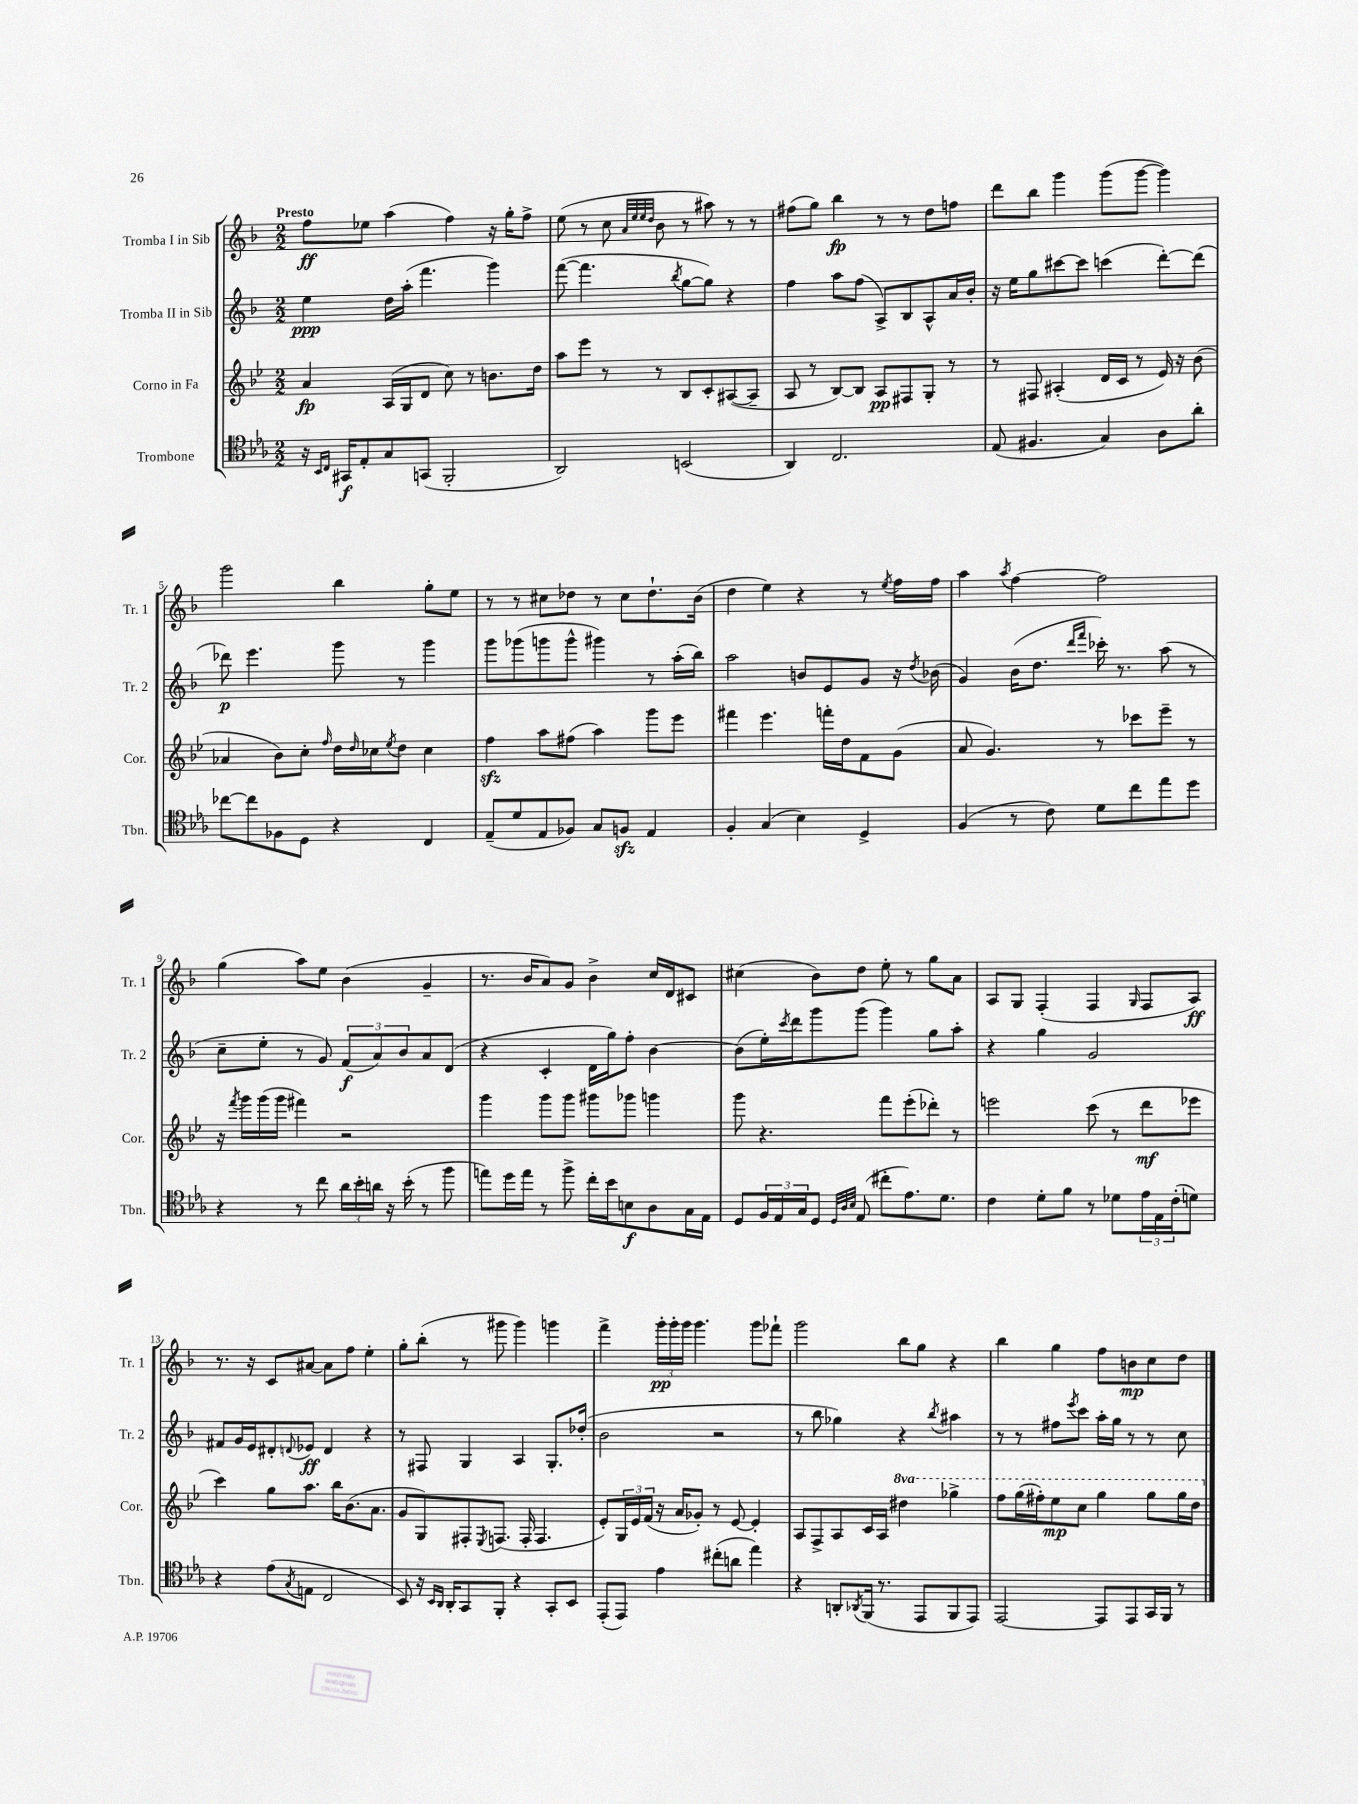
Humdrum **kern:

**kern	**dynam	**kern	**dynam	**kern	**dynam	**kern	**dynam
*part4	*part4	*part3	*part3	*part2	*part2	*part1	*part1
*staff4	*staff4	*staff3	*staff3	*staff2	*staff2	*staff1	*staff1
*I"Trombone	*	*I"Corno in Fa	*	*I"Tromba II in Sib	*	*I"Tromba I in Sib	*
*I'Tbn.	*	*I'Cor.	*	*I'Tr. 2	*	*I'Tr. 1	*
*clefC4	*	*clefG2	*	*clefG2	*	*clefG2	*
*k[b-e-a-]	*	*k[b-e-]	*	*k[b-]	*	*k[b-]	*
*M2/2	*	*M2/2	*	*M2/2	*	*M2/2	*
=1	=1	=1	=1	=1	=1	=1	=1
!	!	!	!	!	!	!LO:TX:a:B:t=Presto	!
16r	.	4a/	fp	4ee\	ppp	8ff\L	ff
16qqBB-/LL	.	.	.	.	.	.	.
16qqC/JJ	.	.	.	.	.	.	.
16GG#X/KL	f	.	.	.	.	.	.
8E-'/	.	.	.	.	.	8ee-X\J	.
8G/	.	(16A/LL	.	16dd\LL	.	(4aa\	.
.	.	16G/J	.	(16aa'\JJ	.	.	.
(8GGn/J	.	8d/J	.	4.fff\	.	.	.
2FF'/	.	8cc\)	.	.	.	4ff\)	.
.	.	8r	.	.	.	.	.
.	.	8.bn\L	.	4ggg\)	.	16r	.
.	.	.	.	.	.	16gg'\KL	.
.	.	.	.	.	.	8ff^\J	.
.	.	16dd\Jk	.	.	.	.	.
=2	=2	=2	=2	=2	=2	=2	=2
2AA-/)	.	8aa\L	.	([8fff\	.	(8ee\	.
.	.	8eee-\J	.	4.fff\]	.	8r	.
.	.	8r	.	.	.	8cc\	.
.	.	.	.	.	.	32qqa/LLL	.
.	.	.	.	.	.	32qqee/	.
.	.	.	.	.	.	32qqee/	.
.	.	.	.	.	.	32qqdd/JJJ	.
.	.	8r	.	.	.	8b-\	.
.	.	.	.	8qbb-/	.	.	.
(2BBn/	.	8B-/L	.	[8gg\L	.	8r	.
.	.	8c'/	.	8gg\J])	.	8aa#X\)	.
.	.	([8A#X/	.	4r	.	8r	.
.	.	8A#~/J]	.	.	.	8r	.
=3	=3	=3	=3	=3	=3	=3	=3
4AA-/)	.	8A/	.	4ff\	.	(8ff#X\L	.
.	.	8r	.	.	.	8gg\J)	.
2.C/	.	[8B-/L)	.	8aa\L	.	4bb-\	fp
.	.	8B-/J]	.	(8ff\J	.	.	.
.	.	8A/L	pp	8A^/L)	.	8r	.
.	.	8F#X/	.	8B-/	.	8r	.
.	.	8G'/J	.	8A^^/	.	8dd\L	.
.	.	8r	.	16a/L	.	8ffn\J	.
.	.	.	.	16b-'/JJ	.	.	.
=4	=4	=4	=4	=4	=4	=4	=4
(8E-/	.	8r	.	16r	.	8ddd\L	.
.	.	.	.	16ee\KL	.	.	.
4.F#X/	.	8F#X/	.	8gg\	.	8bb-\J	.
.	.	(4A#X'/	.	[8ccc#X\	.	4ggg\	.
.	.	.	.	8ccc#\J]	.	.	.
4G/)	.	16d/LL	.	(4cccn\	.	(8ggg\L	.
.	.	16c/JJ	.	.	.	.	.
.	.	8r	.	.	.	[8ggg\J	.
8A-\L	.	16e-/)	.	[8ddd'\L)	.	4ggg\])	.
.	.	16r	.	.	.	.	.
8a-'\J	.	(8b-\	.	(8ddd\J]	.	.	.
!!LO:LB:g=z
=5	=5	=5	=5	=5	=5	=5	=5
[8cc-X\L	.	4a-X/	.	8ddd-X\)	p	2ggg\	.
8cc-\]	.	.	.	4.eee\	.	.	.
8F-X\	.	8b-\L)	.	.	.	.	.
8D\J	.	8cc'\J	.	.	.	.	.
.	.	16qqff/	.	.	.	.	.
4r	.	16dd\LL	.	8ggg\	.	4bb-\	.
.	.	16qqdd/	.	.	.	.	.
.	.	16cc-X\J	.	.	.	.	.
.	.	8qee-/	.	.	.	.	.
.	.	8dd\J	.	8r	.	.	.
4C/	.	4cc-\	.	4ggg\	.	8gg'\L	.
.	.	.	.	.	.	8ee\J	.
=6	=6	=6	=6	=6	=6	=6	=6
(8E-~/L	.	4ffzz\	.	8ggg\L	.	8r	.
8d/	.	.	.	(8ggg-X\	.	8r	.
8E-/	.	8aa\L	.	8gggn\	.	8cc#X\L	.
8F-X/J)	.	(8ff#X\J	.	8ggg^^\J	.	8dd-X\J	.
8G/L	.	4aa\)	.	4ggg#X\)	.	8r	.
8Fnzz/J	.	.	.	.	.	8cc#\L	.
4E-/	.	8ggg\L	.	8r	.	8.dd-`\	.
.	.	8eee-\J	.	(16aa'\LL	.	.	.
.	.	.	.	16bb-\JJ)	.	(16b-\Jk	.
=7	=7	=7	=7	=7	=7	=7	=7
4F'/	.	4fff#X\	.	2aa\	.	4dd\	.
(4G/	.	4.eee-\	.	.	.	4ee\)	.
4B-\)	.	.	.	8bn/L	.	4r	.
.	.	16fffn'\LL	.	8e/	.	.	.
.	.	16dd\J	.	.	.	.	.
4D^/	.	8f\	.	8g/J	.	8r	.
.	.	.	.	.	.	8qee/	.
.	.	(8g\J	.	16r	.	16ff\LL	.
.	.	.	.	8qdd/	.	.	.
.	.	.	.	(16b-X\	.	16ff\JJ	.
=8	=8	=8	=8	=8	=8	=8	=8
(4F/	.	8a/	.	4g/)	.	4aa\	.
.	.	4.g/)	.	.	.	.	.
.	.	.	.	.	.	8qaa/	.
8r	.	.	.	(16b-\KL	.	[4ff\	.
.	.	.	.	8.dd\J	.	.	.
8c\)	.	.	.	.	.	.	.
.	.	.	.	16qqddd/LL	.	.	.
.	.	.	.	16qqfff/JJ	.	.	.
8d\L	.	8r	.	16ccc-X'\)	.	2ff\]	.
.	.	.	.	8.r	.	.	.
8cc\	.	8ccc-X\L	.	.	.	.	.
8ee-\	.	8eee-~\J	.	(8aa\	.	.	.
8dd\J	.	8r	.	8r	.	.	.
!!LO:LB:g=z
=9	=9	=9	=9	=9	=9	=9	=9
4r	.	16r	.	8cc~\L	.	(4gg\	.
.	.	8qfff/	.	.	.	.	.
.	.	16ggg\LL	.	.	.	.	.
.	.	(16ggg\	.	8ee'\J	.	.	.
.	.	16ggg\JJ	.	.	.	.	.
8r	.	4fff#X\)	.	8r	.	8aa\L)	.
8cc\	.	.	.	8g/)	.	8ee\J	.
24a-\LL	.	2r	.	(12f/L	f	(4b-\	.
24b-'\	.	.	.	.	.	.	.
24an\JJ	.	.	.	12a/)	.	.	.
16r	.	.	.	.	.	.	.
.	.	.	.	12b-/	.	.	.
(16b-'\	.	.	.	.	.	.	.
8r	.	.	.	8a/	.	4g~/	.
8ff\	.	.	.	(8d/J	.	.	.
=10	=10	=10	=10	=10	=10	=10	=10
8een\L)	.	4ggg\	.	4r	.	8.r	.
16dd\L	.	.	.	.	.	.	.
16ee\JJ	.	.	.	.	.	16b-/KL	.
8r	.	8ggg\L	.	4c'/	.	8a/)	.
8ff^\	.	8ggg\J	.	.	.	8g/J	.
16cc'\LL	.	8ggg#X\L	.	16d\LL	.	4b-^\	.
16b-\J	.	.	.	16gg\J)	.	.	.
8Bn\	f	8ggg-X\J	.	8ff'\J	.	.	.
8A-\	.	4gggn\	.	[4b-\	.	16cc/LL	.
.	.	.	.	.	.	16d/J	.
16G\L	.	.	.	.	.	8c#X/J	.
16E-\JJ	.	.	.	.	.	.	.
=11	=11	=11	=11	=11	=11	=11	=11
8D/L	.	8ggg\	.	(8b-\L]	.	(4cc#X\	.
24F/L	.	4.r	.	16ee'\L)	.	.	.
24E-/	.	.	.	.	.	.	.
.	.	.	.	8qccc/	.	.	.
.	.	.	.	16ddd\J	.	.	.
24G/J	.	.	.	.	.	.	.
8D/J	.	.	.	8ggg\	.	8b-\L)	.
32qqD/LLL	.	.	.	.	.	.	.
32qqA-/	.	.	.	.	.	.	.
32qqB-/JJJ	.	.	.	.	.	.	.
(8E-/	.	.	.	(8ggg\J	.	8dd\J	.
8cc#X'\L	.	8fff\L	.	4ggg\)	.	8ee'\	.
8.e-\)	.	(8eee-'\	.	.	.	8r	.
.	.	8ddd-X'\J)	.	8gg\L	.	8gg\L	.
8.d\J	.	.	.	.	.	.	.
.	.	8r	.	8aa'\J	.	8a\J	.
=12	=12	=12	=12	=12	=12	=12	=12
4c\	.	2eeen\	.	4r	.	8A/L	.
.	.	.	.	.	.	8G/J	.
8d'\L	.	.	.	4gg\	.	(4F'/	.
8f\J	.	.	.	.	.	.	.
8r	.	(8ccc\	.	2g/	.	4F/	.
8d-X\L	.	8r	.	.	.	.	.
.	.	.	.	.	.	16qqG/	.
24e-\L	.	8ddd\L	mf	.	.	8F/L	.
24E-\	.	.	.	.	.	.	.
(24c'\J	.	.	.	.	.	.	.
8dn\J)	.	8eee-X\J	.	.	.	8A/J)	ff
!!LO:LB:g=z
=13	=13	=13	=13	=13	=13	=13	=13
4r	.	4ccc\)	.	8f#X/L	.	8.r	.
.	.	.	.	16g/L	.	.	.
.	.	.	.	16e/J	.	16r	.
(8e-\L	.	8gg\L	.	8d#X'/	.	8c/L	.
8qG/	.	.	.	8qqdn/	.	.	.
8En\J	.	8.aa\J	.	8e-X/J	ff	[8a#X/J	.
2C/	.	.	.	4d/	.	8a#\L]	.
.	.	16bb-\KL	.	.	.	.	.
.	.	(8.b-\	.	.	.	8ff\J	.
.	.	.	.	4r	.	4ee'\	.
.	.	8.a\J	.	.	.	.	.
=14	=14	=14	=14	=14	=14	=14	=14
8BB-/)	.	8g/L	.	8r	.	8gg'\L	.
16r	.	8G/)	.	8F#X/	.	(8bb-'\J	.
16qqBB-/LL	.	.	.	.	.	.	.
16qqAA-/JJ	.	.	.	.	.	.	.
16AA-'/KL	.	.	.	.	.	.	.
8GG/	.	8F#X'/	.	4G/	.	8r	.
.	.	8qE-/	.	.	.	.	.
8FF'/J	.	(8.Fn/J	.	.	.	8ggg#X\	.
4r	.	.	.	4A/	.	4ggg#\)	.
.	.	16F'/	.	.	.	.	.
.	.	4.F/	.	.	.	.	.
8GG'/L	.	.	.	8.G'/L	.	4gggn\	.
8BB-/J	.	.	.	.	.	.	.
.	.	.	.	(16dd-X'/Jk	.	.	.
=15	=15	=15	=15	=15	=15	=15	=15
(8EE-'/L	.	8e-'/L)	.	2b-\	.	4fff^\	.
8EE-/J)	.	24G/L	.	.	.	.	.
.	.	24e-/	.	.	.	.	.
.	.	(24f/JJ	.	.	.	.	.
4e-\	.	16r	.	.	.	24ggg'\LL	pp
.	.	.	.	.	.	24ggg'\	.
.	.	16a/KL	.	.	.	.	.
.	.	.	.	.	.	24ggg\JJ	.
.	.	8g-X'/J)	.	.	.	4.ggg\	.
(8cc#X'\L	.	8r	.	2r	.	.	.
8an\J	.	[8e-/	.	.	.	.	.
4ee-\)	.	4e-'/]	.	.	.	8ggg\L	.
.	.	.	.	.	.	8fff-X`\J	.
=16	=16	=16	=16	=16	=16	=16	=16
4r	.	8A/L	.	8r	.	2ggg\	.
.	.	8F^/	.	8bb-\	.	.	.
8AAn'/L	.	8A/	.	4gg-X\)	.	.	.
8qAA-X/	.	.	.	.	.	.	.
(16FF/Jk	.	16c/L	.	.	.	.	.
8.r	.	16A/JJ	.	.	.	.	.
*	*	*8va	*	*	*	*	*
.	.	4ddd#X\	.	4r	.	8bb-\L	.
8EE-/L	.	.	.	.	.	8gg\J	.
.	.	.	.	8qbb-/	.	.	.
8FF/	.	4ggg-X^\	.	4aa#X\	.	4r	.
8EE-/J)	.	.	.	.	.	.	.
=17	=17	=17	=17	=17	=17	=17	=17
[2EE-/	.	8fff\L	.	8r	.	4bb-\	.
.	.	(16ggg\L	.	8r	.	.	.
.	.	16fff#X'\J)	.	.	.	.	.
.	.	8eee-\	mp	8ff#X\L	.	4gg\	.
.	.	.	.	8qeee/	.	.	.
.	.	8ccc\J	.	8ccc\J	.	.	.
8EE-/L]	.	4ggg\	.	16aa'\LL	.	8ff\L	.
.	.	.	.	16gg\JJ	.	.	.
8EE-/	.	.	.	8r	.	8bn\	mp
16GG/L	.	8ggg\L	.	8r	.	8cc\	.
16FF/JJ	.	.	.	.	.	.	.
8r	.	16ggg\L	.	8cc\	.	8dd\J	.
.	.	16ddd\JJ	.	.	.	.	.
*	*	*X8va	*	*	*	*	*
==	==	==	==	==	==	==	==
*-	*-	*-	*-	*-	*-	*-	*-
